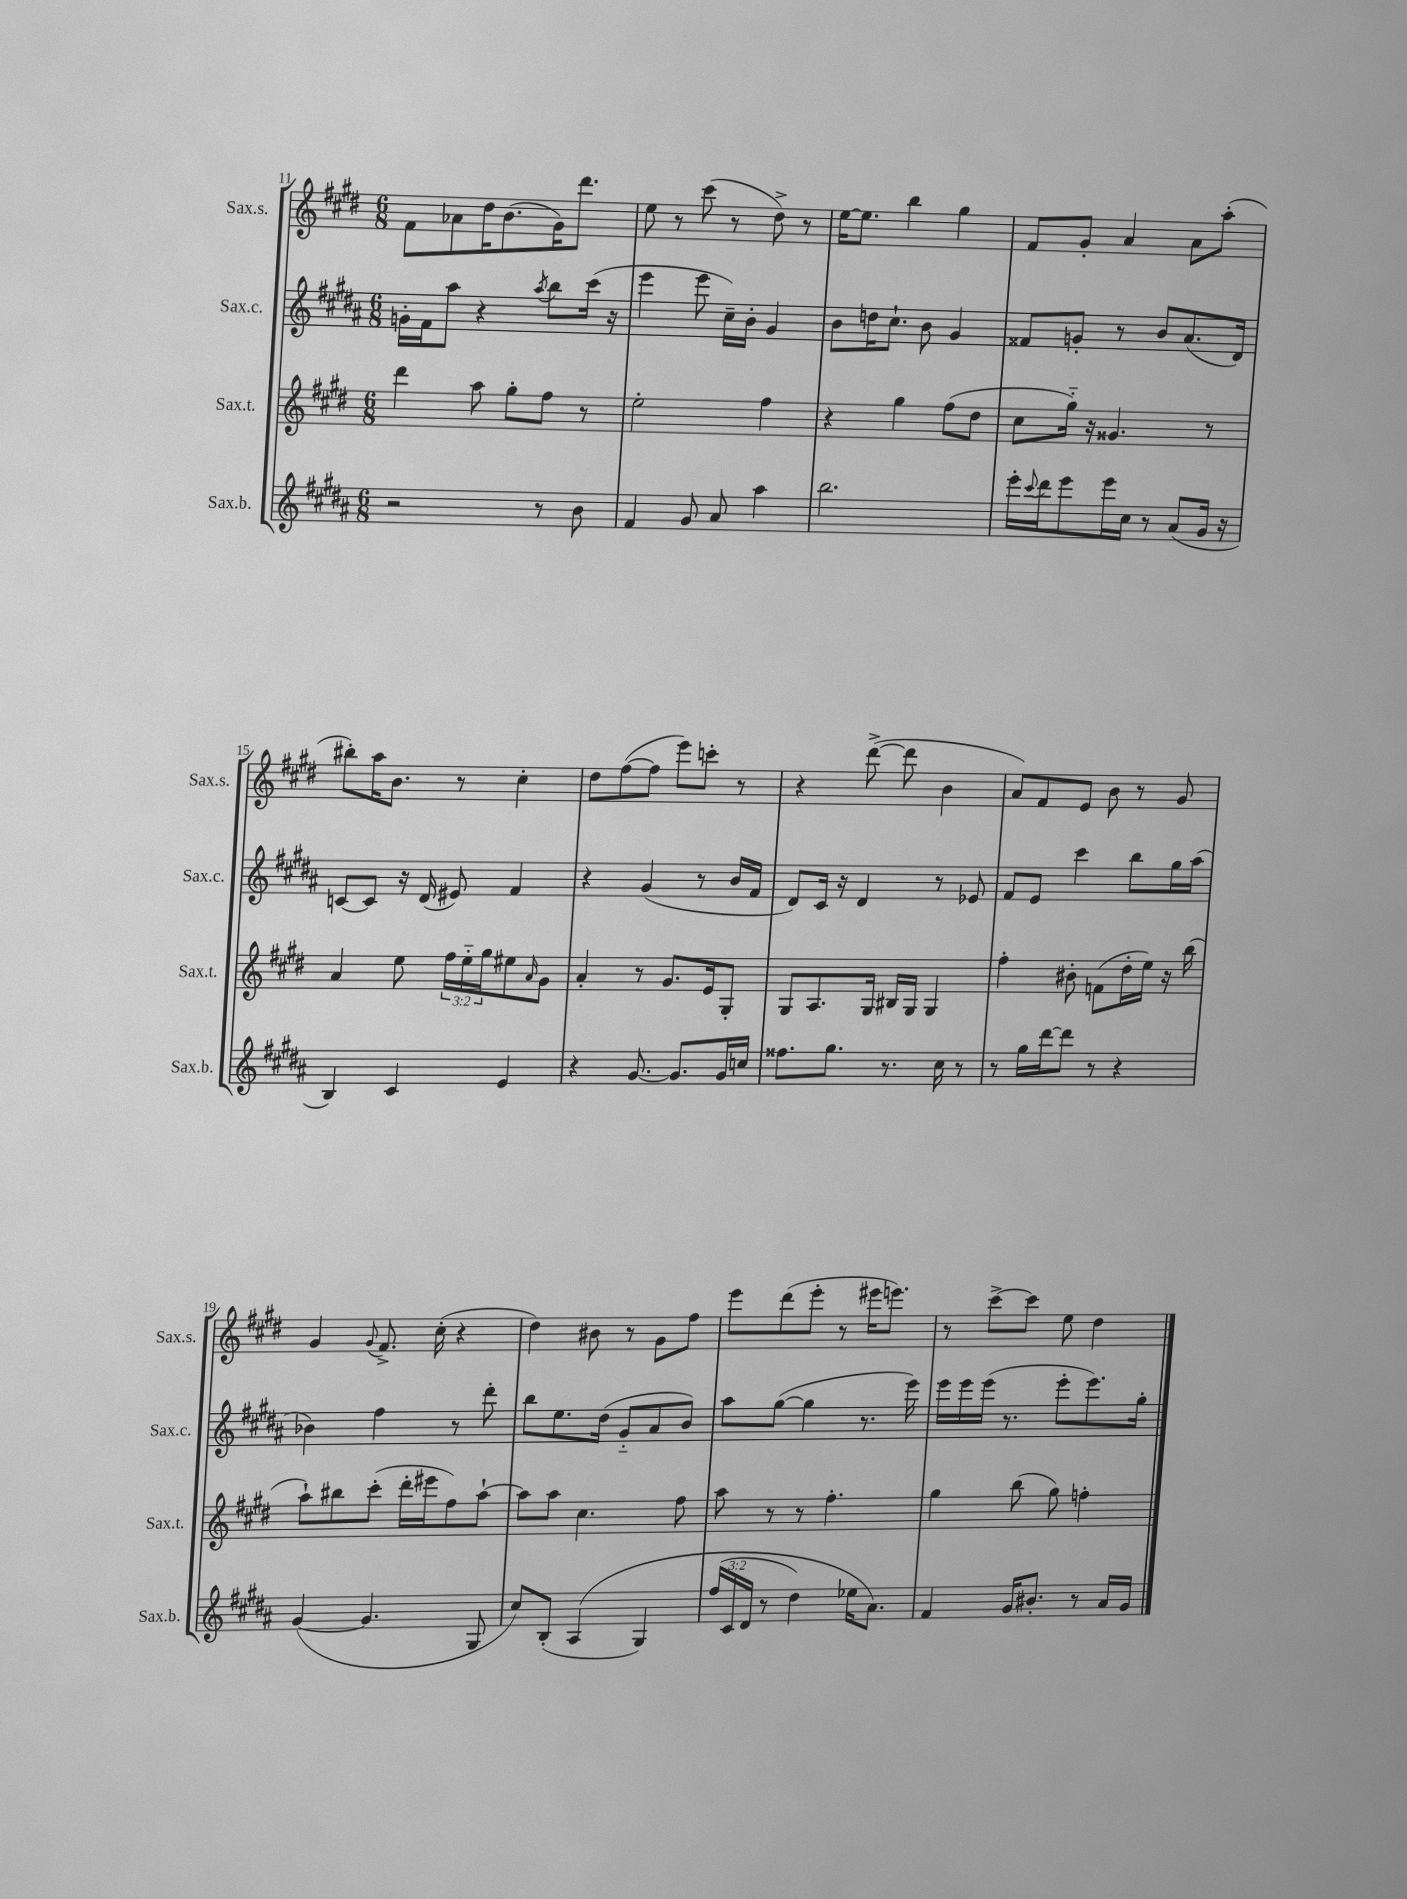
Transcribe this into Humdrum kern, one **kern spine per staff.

**kern	**kern	**kern	**kern
*staff4	*staff3	*staff2	*staff1
*clefG2	*clefG2	*clefG2	*clefG2
*k[f#c#g#d#a#]	*k[f#c#g#d#]	*k[f#c#g#d#a#]	*k[f#c#g#d#]
*M6/8	*M6/8	*M6/8	*M6/8
2r	4ddd#\	16g'\LL	8f#\L
.	.	16f#\J	.
.	.	8aa#\J	8a-\
.	8aa\	4r	16dd#\K
.	.	.	(8.b\
.	8gg#'\L	.	.
.	.	8qaa#/	.
8r	8ff#\J	8bb\L	16g#\K)
.	.	.	8.ddd#\J
8b\	8r	(16ccc#\Jk	.
.	.	16r	.
=	=	=	=
4f#/	2ee'\	4eee\	8ee\
.	.	.	8r
8g#/	.	8eee\	(8ccc#\
8a#/	.	16cc#~\LL)	8r
.	.	16b'\JJ	.
4aa#\	4ff#\	4g#/	8dd#^\)
.	.	.	8r
=	=	=	=
2.bb\	4r	8b\L	[16ee\LK
.	.	.	8.ee\]J
.	.	16dd\K	.
.	.	8.cc#`\J	.
.	4gg#\	.	4bb\
.	.	8b\	.
.	(8ff#\L	4g#/	4gg#\
.	8dd#\J	.	.
=	=	=	=
16eee'\LL	8cc#\L	8f##/L	8f#/L
8qqccc#/	.	.	.
16ddd#\J	.	.	.
8eee\	16gg#'~\Jk)	8g'/J	8g#'/J
.	16r	.	.
16eee\L	4.g##/	8r	4a/
16cc#\JJ	.	.	.
8r	.	8b/L	.
(8a#/L	.	(8.a#/	8a\L
16g#/Jk	8r	.	(8aa'\J
16r	.	16d#/Jk)	.
=	=	=	=
4B/)	4a/	[8c/L	8bb#'\L)
.	.	8c/]J	16aa\K
.	.	.	8.b\J
4c#/	8ee\	16r	.
.	.	(16d#/	.
.	24ff#\LL	8e#/)	8r
.	24ee'~\	.	.
.	24gg#\J	.	.
4e/	8ee#\	4f#/	4cc#'\
.	16qqa/	.	.
.	8g#\J	.	.
=	=	=	=
4r	4a'/	4r	8dd#\L
.	.	.	([8ff#\
[8.g#/	8r	(4g#/	8ff#\]J
.	8.g#/L	.	8eee\L)
8.g#/]L	.	.	.
.	.	8r	8ccc'\J
.	16e/k	.	.
16g#/L	8G#'/J	16b/LL	8r
16cc/JJ	.	16f#/JJ	.
=	=	=	=
8.ff##\L	8G#/L	8d#/L)	4r
.	8.A/	16c#/Jk	.
8.gg#\J	.	16r	.
.	.	4d#/	([8ddd#^\
.	16G#/Jk	.	.
8.r	16B#/LL	.	8ddd#\]
.	16G#/JJ	.	.
.	4G#/	8r	4b\
16cc#\	.	.	.
8r	.	8e-/	.
=	=	=	=
8r	4ff#'\	8f#/L	8a/L)
16gg#\LL	.	8e/J	8f#/
[16ddd#\J	.	.	.
8ddd#\]J	8b#'\	4ccc#\	8e/J
8r	(8f\L	.	8b\
4r	16dd#'\L	8bb\L	8r
.	16ee\JJ)	.	.
.	16r	16gg#\L	8g#/
.	(16bb\	(16aa#\JJ	.
=	=	=	=
([4g#/	8aa`\L)	4b-\)	4g#/
.	8bb#\	.	.
.	.	.	8qqg#/
4.g#/]	(8ccc#'\J	4ff#\	8.f#^/
.	16ddd#'\LL	.	.
.	16eee#\J	.	(16cc#'\
.	8ff#\)	8r	4r
8G#/	[8aa`\J	8ddd#'\	.
=	=	=	=
8cc#/L)	8aa\]L	8bb\L	4dd#\)
(8B'/J	8aa\J	8.ee\	.
&(4A#/	4.cc#\	.	8b#\
.	.	(16dd#\Jk	.
.	.	8g#'~/L	8r
4G#/)	.	8a#/	8g#\L
.	8ff#\	8b/J)	8ff#\J
=	=	=	=
(24ff#/LL	8aa\	8aa#\L	8eee\L
24c#/	.	.	.
24d#/JJ	.	.	.
8r	8r	([8gg#\J	(8ddd#\
4dd#\)	8r	4gg#\]	8eee'\J
.	4.ff#'\	.	8r
16ee-\LK	.	8.r	16eee#\LK
8.a#\J&)	.	.	8.eee\J)
.	.	16eee\)	.
=	=	=	=
4f#/	4gg#\	16eee\LL	8r
.	.	16eee\	.
.	.	(16eee\JJ	[8ccc#^\L
.	.	8.r	.
16g#/LK	(8bb\	.	8ccc#\]J
8.b#'/J	.	.	.
.	8gg#\)	8eee'\L	8ee\
8r	4ff'\	8.eee\)	4dd#\
16a#/LL	.	.	.
16g#/JJ	.	16gg#'\Jk	.
==	==	==	==
*-	*-	*-	*-
